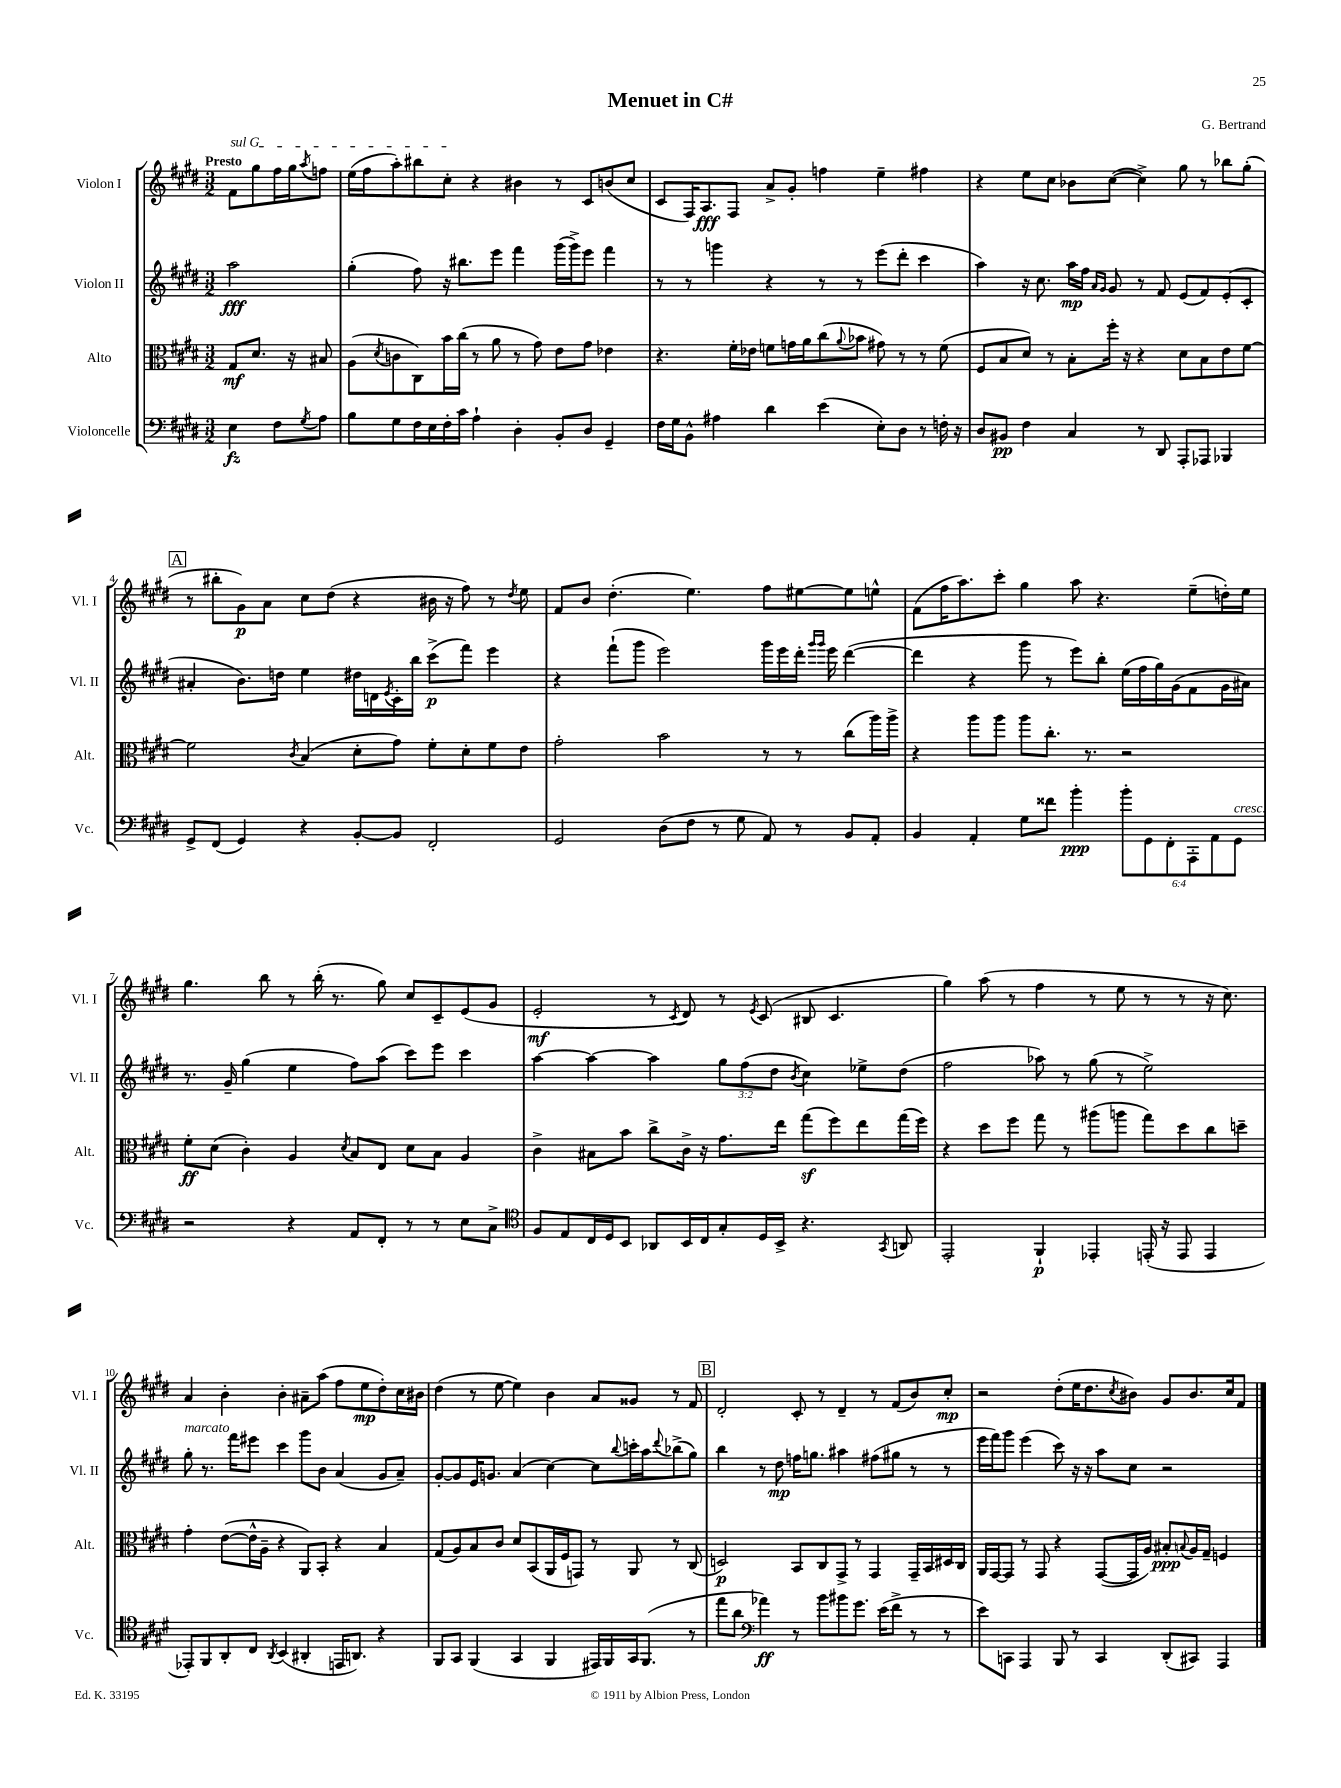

**kern	**kern	**kern	**kern
*staff4	*staff3	*staff2	*staff1
*clefF4	*clefC3	*clefG2	*clefG2
*k[f#c#g#d#]	*k[f#c#g#d#]	*k[f#c#g#d#]	*k[f#c#g#d#]
*M3/2	*M3/2	*M3/2	*M3/2
4E	8G#	2aa	8f#
.	8.d#	.	8gg#
8F#	.	.	16ff#
.	16r	.	16gg#
8qG#	.	.	8qaa
8A	8B#	.	8ff
=	=	=	=
8B	(8A	(4gg#'	(16ee
.	.	.	16ff#
.	8qd#	.	.
8G#	8c	.	8aa')
16F#	8C#)	8ff#)	8bb#
16E	.	.	.
16F#'	16b	16r	8cc#'
16c#	(16cc#	8.bb#	.
4A`	8r	.	4r
.	8a	8eee	.
4D#'	8r	4fff#	4b#
.	8g#)	.	.
8BB'	8e	(16ggg#	8r
.	.	16ggg#^)	.
8D#	8g#	8eee	8c#
4GG#~	4e-	4fff#	(8b
.	.	.	8cc#
=	=	=	=
16F#	4.r	8r	8c#
16G#	.	.	.
8BB^^	.	8r	16F#)
.	.	.	8.A
4A#	.	4ggg	.
.	16f#'	.	8F#
.	16e-	.	.
4d#	8f	4r	8a^
.	16g	.	8g#'
.	16a	.	.
(4e	(8cc#	8r	4ff
.	8qqa	.	.
.	8b-	8r	.
8E')	8g#)	(8eee	4ee~
8D#	8r	8ddd#'	.
8r	8r	4ccc#	4ff#
16F'	(8f	.	.
16r	.	.	.
=	=	=	=
8D#	8F#	4aa)	4r
8BB#	8B	.	.
4F#	8d#)	16r	8ee
.	.	8.cc#	.
.	8r	.	8cc#
4C#	8B'	16aa	8b-
.	.	16ff#	.
.	.	16qqa	.
.	.	16qqg#	.
.	16ff#'	8g#	([8cc#
.	16r	.	.
8r	4r	8r	4cc#^])
8DD#	.	8f#	.
8AAA'	8d#	(8e	8gg#
8AAA-	8B	8f#)	8r
4BBB-	8e	(8e'	8bb-
.	[8f#	8c#'	(8gg#'
=	=	=	=
8GG#^	2f#]	4a#'	8r
(8FF#	.	.	8bb#'
4GG#)	.	8.b)	8g#)
.	.	.	8a
.	.	16dd	.
.	8qc#	.	.
4r	(4B	4ee	8cc#
.	.	.	(8dd#
[8BB'	8d#'	16dd#	4r
.	.	16d	.
.	.	8qe	.
8BB]	8g#)	16c#'	.
.	.	16bb	.
2FF#'	8f#'	(8ccc#^	16b#
.	.	.	16r
.	8d#'	8fff#)	8ff#)
.	8f#	4eee	8r
.	.	.	8qdd#
.	8e	.	8ee
=	=	=	=
2GG#	2g#'	4r	8f#
.	.	.	8b
.	.	(8fff#`	(4.dd#'
.	.	8ggg#	.
(8D#	2b	2eee)	.
8F#	.	.	4.ee)
8r	.	.	.
8G#	.	.	.
8AA)	8r	16ggg#	8ff#
.	.	16eee	.
8r	8r	16ddd#'	[8ee#
.	.	16qqggg#	.
.	.	16qqggg#	.
.	.	16eee	.
8BB	(8cc#	([4ddd#	8ee#]
8AA'	16aa)	.	8ee^^
.	16aa^	.	.
=	=	=	=
4BB	4r	4ddd#]	(8f#
.	.	.	16ff#
.	.	.	8.aa)
4AA'	8aa	4r	.
.	8aa	.	8ccc#'
8G#	8aa	8ggg#	4gg#
8f##	8.cc#'	8r	.
4b'	.	8eee)	8aa
.	8.r	.	.
.	.	8bb'	4.r
12b'	2r	(16ee	.
.	.	16ff#	.
12GG#	.	.	.
.	.	16gg#)	.
12FF#'	.	.	.
.	.	(16g#	.
12AAA'	.	8f#	(8ee~
12AA	.	.	.
.	.	16g#	16dd')
12GG#	.	.	.
.	.	16a#)	16ee
=	=	=	=
2r	8f#'	8.r	4.gg#
.	(8d#	.	.
.	.	16g#~	.
.	4c#')	(4gg#	.
.	.	.	8bb
4r	4A	4ee	8r
.	.	.	(16bb'
.	.	.	8.r
.	8qd#	.	.
8AA	8B	8ff#)	.
8FF#'	8E	(8aa	8gg#)
8r	8d#	8ccc#)	8cc#
8r	8B	8eee	8c#~
8E	4A	4ccc#	(8e
8C#^	.	.	8g#
=	=	=	=
*clefC4	*	*	*
8F#	4c#^	[4aa	2e'
8E	.	.	.
16C#	8B#	4aa_	.
16D#	.	.	.
8BB	8b	.	.
8AA-	8cc#^	4aa]	8r
.	.	.	8qc#
16BB	16c#^	.	8d#)
16C#	16r	.	.
8G#'	8.g#	12gg#	8r
.	.	(12ff#	.
.	.	.	8qe
16D#	.	.	(8c#
.	.	12dd#	.
16BB^	16ee	.	.
.	.	8qb	.
4.r	(8gg#	4cc#)	8B#
.	8ff#)	.	4.c#
.	8ee	8ee-^	.
8qGG#	.	.	.
8AA	(16gg#	(8dd#	.
.	16ff#)	.	.
=	=	=	=
2EE'	4r	2ff#	4gg#)
.	8dd#	.	(8aa
.	8ff#	.	8r
4FF#`	8gg#	8aa-)	4ff#
.	8r	8r	.
4EE-'	(8aa#	(8gg#	8r
.	8aa	8r	8ee
(16EE'	8gg#)	2ee^)	8r
16r	.	.	.
8EE	8dd#	.	8r
4EE	8cc#	.	16r
.	.	.	8.cc#)
.	8dd~	.	.
=	=	=	=
8EE-')	4g#'	8gg#'	4a
8FF#	.	8.r	.
8AA'	([8e	.	4b'
.	.	16fff#	.
8C#	16e^^]	8eee#	.
.	16A~	.	.
8qAA	.	.	.
(4BB	4r	4ccc#	4b'
4AA#'	8AA)	8ggg#	8a#~
.	8BB'	8b	(8aa
16EE	4r	(4a	8ff#
8.AA)	.	.	.
.	.	.	8ee
4r	4B	8g#	8dd#')
.	.	8a~)	16cc#
.	.	.	16b#
=	=	=	=
8FF#	(8G#	[8g#'	(4dd#
8GG#	8A)	8g#]	.
(4FF#	8B	16e	8r
.	.	8.g	.
.	8c#	.	[8ee
4GG#	8d#	(4a	4ee])
.	(8BB	.	.
4FF#	16AA	[4cc#)	4b
.	16F#	.	.
.	8GG)	.	.
16EE#)	8r	8cc#]	8a
16FF#	.	.	.
.	.	8qqbb	.
16GG#	8AA	16ccc'	8g##
(8.FF#	.	16aa	.
.	.	8qqddd#	.
.	8r	(8bb-^	8r
8r	(8C#	8gg#)	8f#
=	=	=	=
8ee	2D)	4bb	2d#'
8a	.	.	.
*clefF4	*	*	*
4a-)	.	8r	.
.	.	8dd#	.
8r	8BB	16ff	8c#'
.	.	8.gg	.
8b	8C#	.	8r
8b#	8GG#^	4aa#	4d#~
8.g#	8r	.	.
.	4GG#	(8ff#	8r
(16e	.	.	.
8f#^	.	8gg#	(8f#
8r	16GG#~	8r	8b)
.	16BB	.	.
8r	16D#	8r	8cc#'
.	16C#	.	.
=	=	=	=
8e)	16AA	16eee	2r
.	[16GG#	16fff#)	.
8CC	8GG#]	8ggg#	.
4AAA	8r	(4eee	.
.	8GG#	.	.
8BBB	4r	8ccc#)	(8dd#'
8r	.	16r	16ee
.	.	16r	8.dd#
4CC	([8GG#	8aa	.
.	.	.	8qcc#
.	16GG#]	8cc#	8b#)
.	16A)	.	.
(8DD#'	8B#'	2r	8g#
.	8qqB	.	.
8CC#)	16A	.	8.b#
.	16G#~	.	.
4AAA	4F	.	.
.	.	.	16cc#
.	.	.	8f#
==	==	==	==
*-	*-	*-	*-
